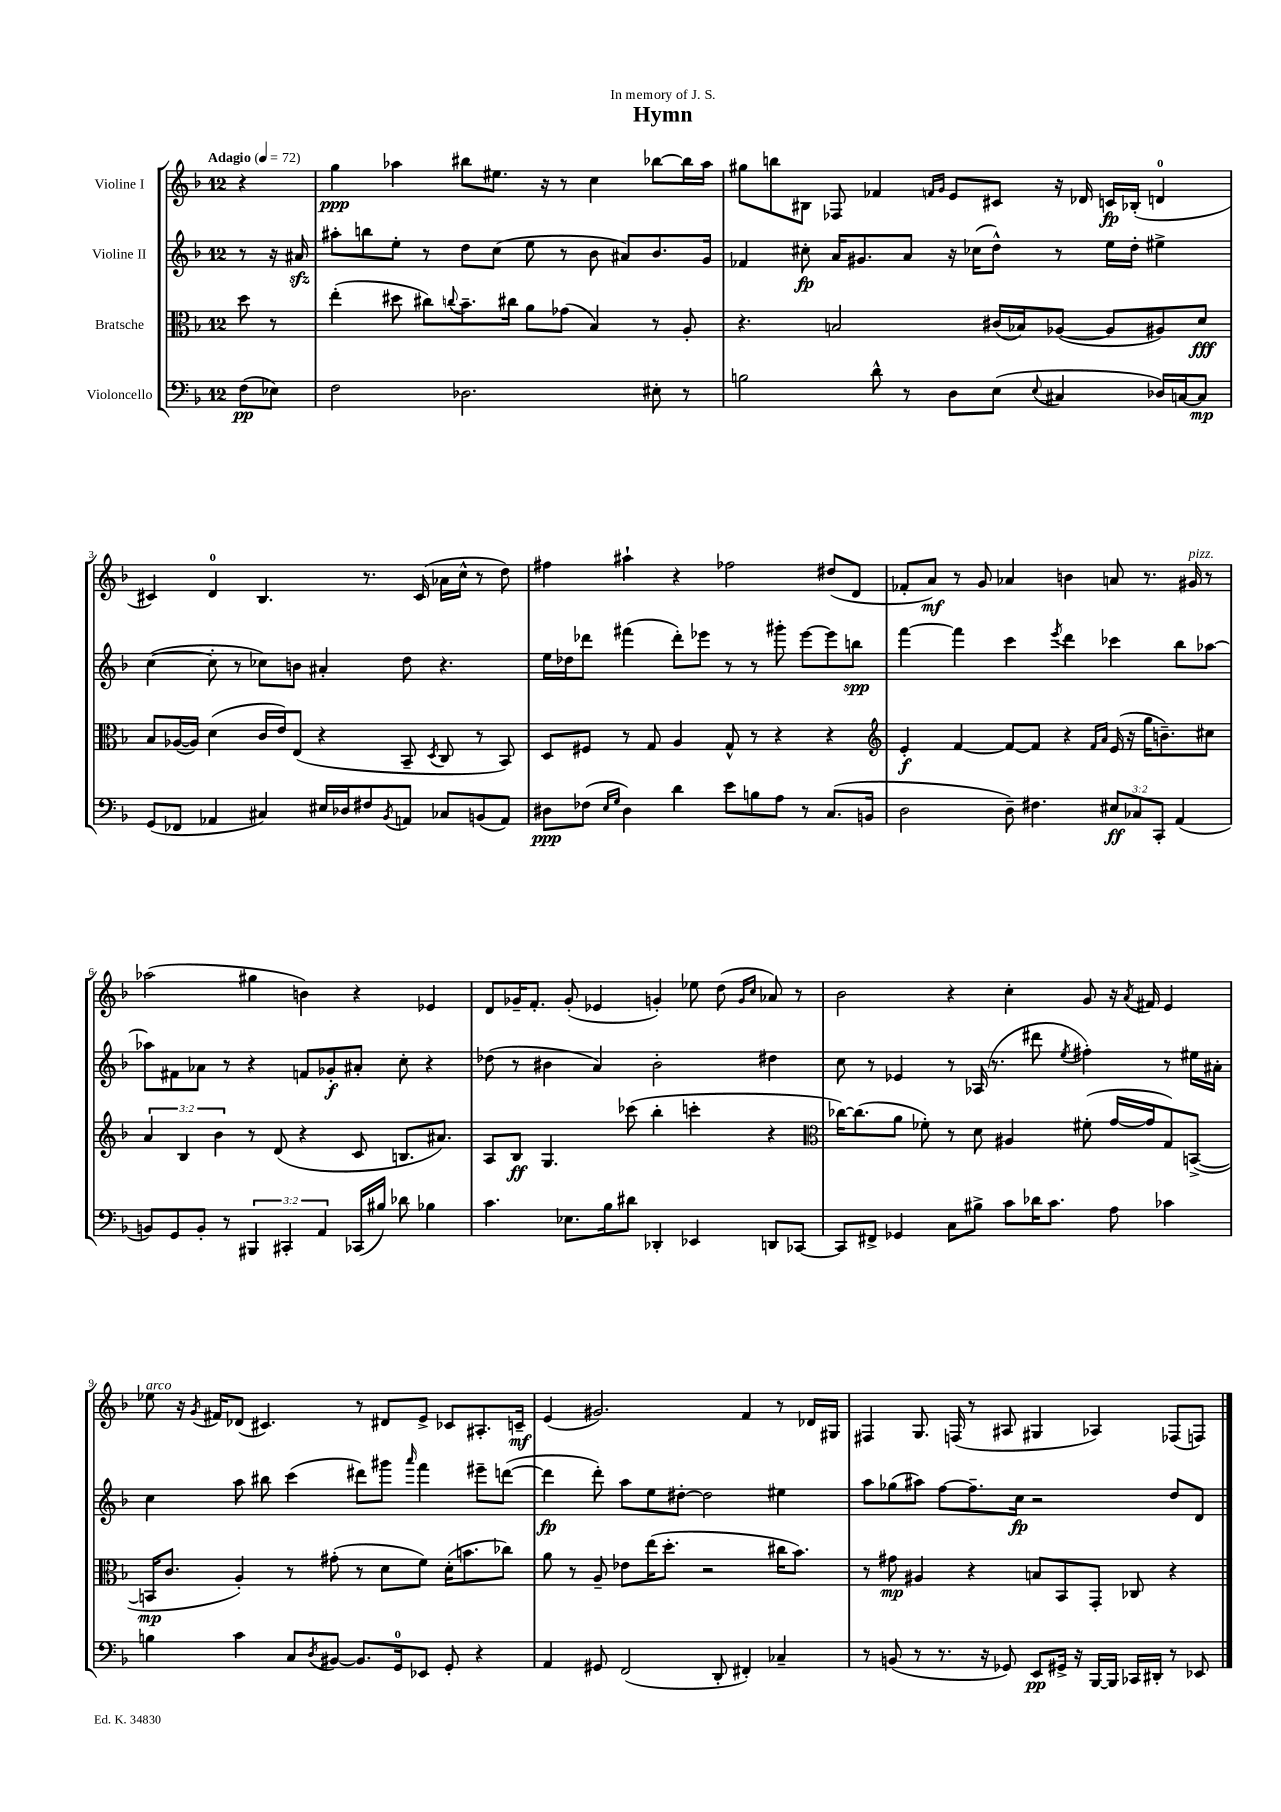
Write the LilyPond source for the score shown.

\header { title = "Hymn" dedication = "In memory of J. S." }
<<
\new StaffGroup <<
\new Staff = "s0" \with { instrumentName = "Violine I" } {
    \clef treble \key f \major \once \override Staff.TimeSignature.style = #'single-digit \time 12/8 \partial 4 \tempo "Adagio" 4 = 72
    r4 |
    g''4\ppp aes''4 bis''8 eis''8. r16 r8 c''4 bes''8~ bes''16 aes''16 |
    gis''8 b''8 bis8 fes8 fes'4 \grace { f'16 g'16 } e'8 cis'8 r16 des'16 c'16\fp bes16-.( d'4-0 |
    cis'4) d'4-0 bes4. r8. cis'16( aes'16 c''16-^ r8 d''8) |
    fis''4 ais''4-! r4 fes''2 dis''8( d'8 |
    fes'8-. a'8\mf) r8 g'8 aes'4 b'4 a'8 r8. gis'16^\markup { \italic "pizz." } r8 |
    aes''2( gis''4 b'4) r4 ees'4 |
    d'8 ges'16-- f'8.-. ges'8-.( ees'4 g'4-.) ees''8 d''8( \grace { g'16 c''16 } aes'8) r8 |
    bes'2 r4 c''4-. g'8 r16 \acciaccatura { a'8 } fis'16 e'4 |
    ees''8^\markup { \italic "arco" } r16 \acciaccatura { g'8 } fis'16 des'8( cis'4.) r8 dis'8 e'8-> ces'8 ais8.-. c'16--\mf |
    e'4( gis'2.) f'4 r8 des'16 gis16 |
    fis4 g8. f16( r8 ais8 gis4 aes4) fes8( f8) \bar "|." |
}
\new Staff = "s1" \with { instrumentName = "Violine II" } {
    \clef treble \key f \major \once \override Staff.TimeSignature.style = #'single-digit \time 12/8 \partial 4
    r8 r16 ais'16\sfz |
    ais''8-. b''8 e''8-. r8 d''8 c''8( e''8 r8 bes'8 ais'8) bes'8. g'16 |
    fes'4 cis''8-.\fp a'16 gis'8. a'8 r16 ces''16( d''8-^) r8 e''16 d''16-. eis''4-> |
    c''4~( c''8-. r8 ces''8) b'8 ais'4-. d''8 r4. |
    e''16 des''16 des'''8 fis'''4( des'''8-.) ees'''8 r8 r8 gis'''8-. ees'''8~ ees'''8 b''8\spp |
    f'''4~ f'''4 c'''4 \acciaccatura { e'''8 } d'''4 ces'''4 bes''8 aes''8~ |
    aes''8 fis'8 aes'8 r8 r4 f'8 ges'8-.\f ais'8-. c''8-. r4 |
    des''8( r8 bis'4 a'4) bis'2-. dis''4 |
    c''8 r8 ees'4 r8 aes16( r8. dis'''8 \acciaccatura { e''8 } fis''4-.) r8 eis''16 ais'16-. |
    c''4 a''8 bis''8 c'''4( dis'''8) gis'''8 \grace { a'''16 } f'''4 eis'''8-- d'''8~( |
    d'''4\fp d'''8-.) a''8 e''8 dis''8~-. dis''2 eis''4 |
    a''8 ges''8( ais''8) f''8~ f''8.-- c''16\fp r2 d''8 d'8 \bar "|." |
}
\new Staff = "s2" \with { instrumentName = "Bratsche" } {
    \clef alto \key f \major \once \override Staff.TimeSignature.style = #'single-digit \time 12/8 \override Staff.TupletNumber.text = #tuplet-number::calc-fraction-text \partial 4
    d''8 r8 |
    e''4-.( dis''8 cis''8) \appoggiatura { c''8 } bes'8.-- cis''16 a'8 ges'8( bes4) r8 a8-. |
    r4. b2 cis'16( bes16) aes8~( aes8 ais8) d'8\fff |
    bes8 aes16~( aes16) d'4( c'16 e'16) e8( r4 bes,8-- \acciaccatura { d8 } c8 r8 bes,8) |
    d8 fis8 r8 g8 a4 g8-^ r8 r4 r4 |
    \clef treble e'4-.\f f'4~ f'8~ f'8 r4 \grace { f'16 a'16 } e'16( r16 g''16 b'8.--) cis''8 |
    \tuplet 3/2 { a'4 bes4 bes'4 } r8 d'8( r4 c'8 b8. ais'8.) |
    a8 bes8\ff g4. ces'''8( bes''4-. c'''4-. r4 |
    \clef alto ces''16~) ces''8.( a'8 fes'8-.) r8 d'8 ais4 fis'8-.( g'16~ g'16 g8) b,8~->( |
    b,16\mp c'8. a4-.) r8 gis'8-.( r8 d'8 f'8) d'16-.( b'8. ces''8) |
    a'8 r8 a8-- ees'8 e''16( d''8.-. r2 cis''16 bes'8.) |
    r8 gis'8\mp ais4 r4 b8 bes,8 g,8-. ces8 r4 \bar "|." |
}
\new Staff = "s3" \with { instrumentName = "Violoncello" } {
    \clef bass \key f \major \once \override Staff.TimeSignature.style = #'single-digit \time 12/8 \override Staff.TupletNumber.text = #tuplet-number::calc-fraction-text \partial 4
    f8\pp( ees8) |
    f2 des2. eis8-. r8 |
    b2 d'8-^ r8 d8 e8( \appoggiatura { e8 } cis4 des16) c16~ c8\mp |
    g,8( fes,8 aes,4 cis4) eis16 des16 fis8 \acciaccatura { bes,8 } a,8 ces8 b,8( a,8) |
    dis8\ppp fes8( \grace { e16 g16 } dis4) d'4 e'8 b8 a8 r8 c8.( b,16 |
    d2 d8--) fis4. \tuplet 3/2 { eis8\ff ces8 c,8-. } a,4( |
    b,8) g,8 b,8-. r8 \tuplet 3/2 { bis,,4 cis,4-. a,4 } ces,16( bis16) des'8 bes4 |
    c'4. ees8. bes16 dis'8 des,4-. ees,4 d,8 ces,8~ |
    ces,8 fis,8-> ges,4 c8 bis8-> c'8 des'16 c'8. a8 ces'4 |
    b4 c'4 c8 \acciaccatura { d8 } bis,8~ bis,8. g,16-0 ees,8 g,8-. r4 |
    a,4 gis,8 f,2( d,8-. fis,4-.) ces4-- |
    r8 b,8( r8 r8. r16 ges,8) e,8\pp gis,16-> r16 bes,,16~ bes,,16 ces,16 dis,16-. r8 ees,8 \bar "|." |
}
>>
>>
